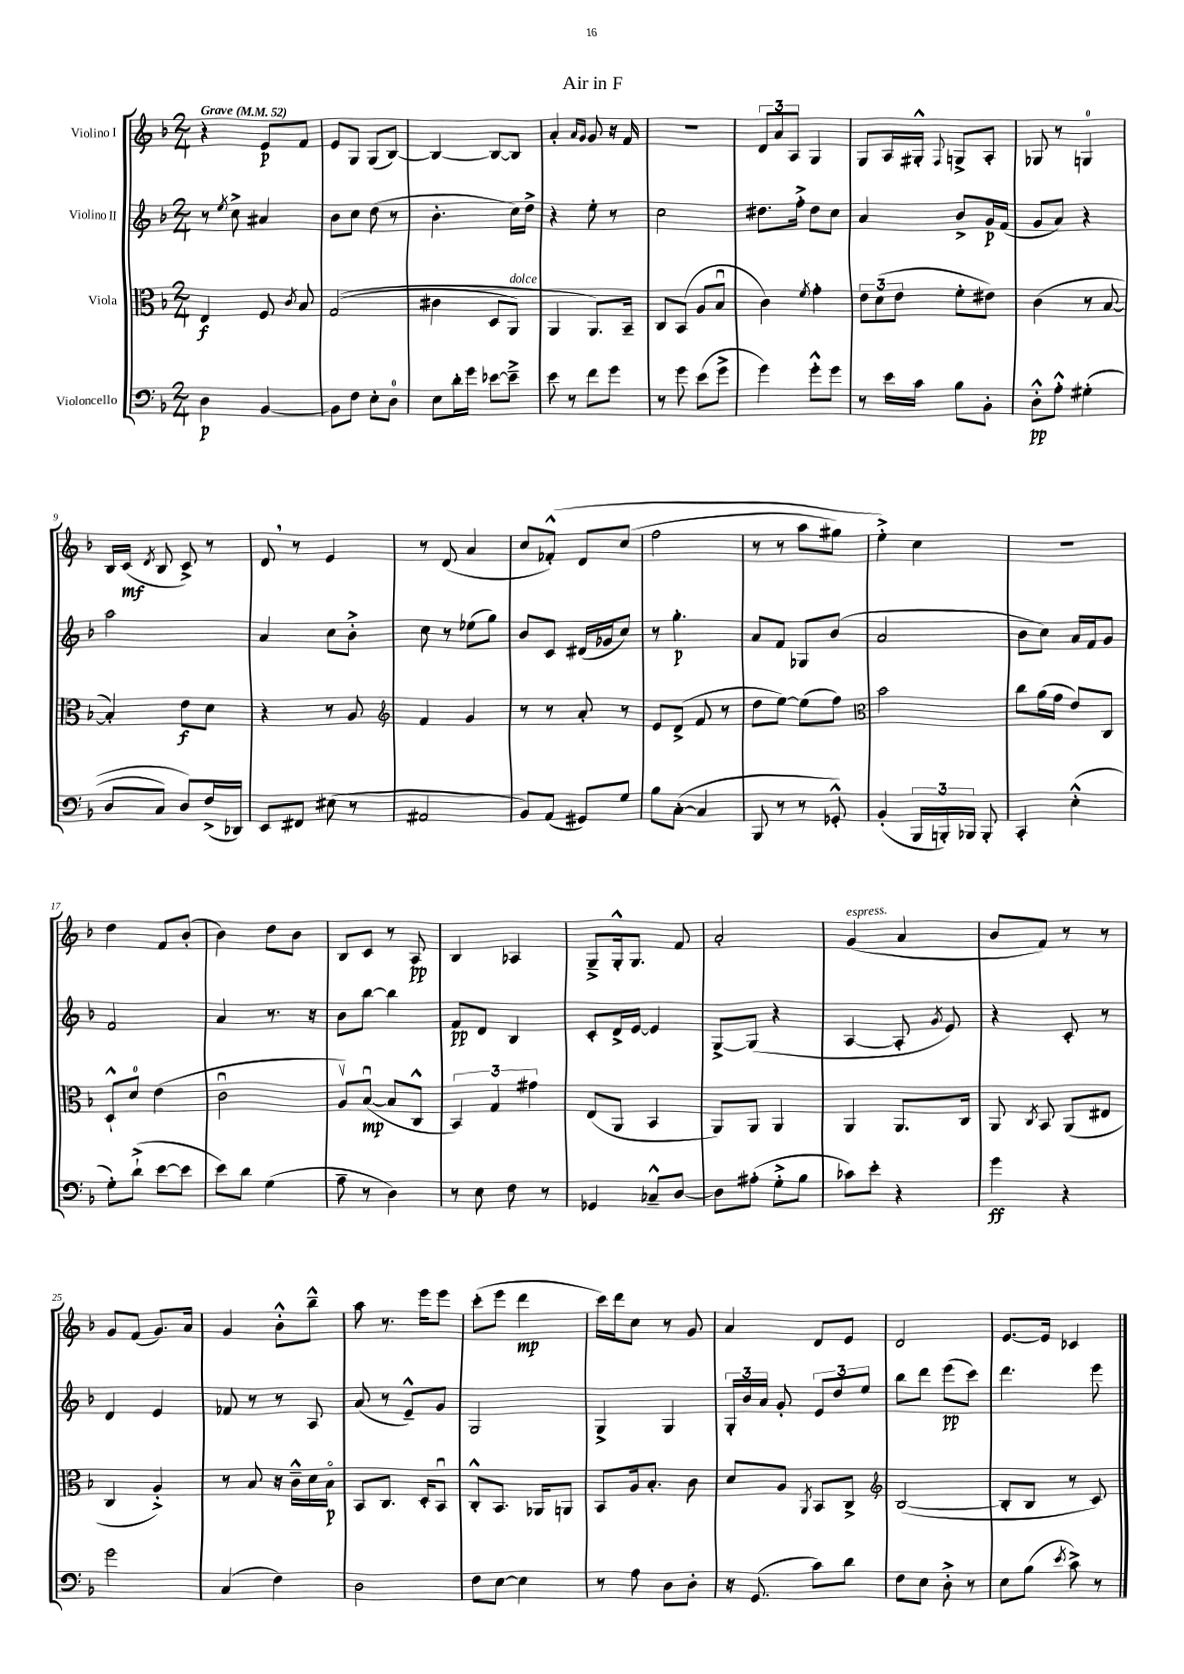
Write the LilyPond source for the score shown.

\header { title = "Air in F" }
<<
\new StaffGroup <<
\new Staff = "s0" \with { instrumentName = "Violino I" } {
    \clef treble \key f \major \numericTimeSignature \time 2/4 \tempo "Grave" 4 = 52
    \autoBeamOff r4 e'8[\p f'8] |
    e'8[ g8] g8[( bes8]~) |
    bes4~ bes8[~ bes8] |
    a'4-. \grace { a'16[ g'16] } g'8 r16 f'16 |
    r2 |
    \tuplet 3/2 { d'8[ a'8 a8] } g4 |
    g8[ a16 gis16]-.-^ \appoggiatura { f8 } g8[-> a8]-. |
    ges8 r8 g4-0 |
    bes16[ c'16]\mf( \acciaccatura { d'8 } bes8 c'8->) r8 |
    d'8 \breathe r8 e'4 |
    r8 d'8( a'4 |
    c''8[ fes'8]-.-^)\( d'8[ c''8]( |
    f''2 |
    r8 r8 a''8[ gis''8]) |
    e''4-.->\) c''4 |
    r2 |
    d''4 f'8[ bes'8]-.( |
    bes'4) d''8[ bes'8] |
    bes8[ c'8] r8 a8\pp |
    bes4 aes4 |
    g8[---> g16-.-^ g8.] f'8 |
    a'2-. |
    g'4^\markup { \italic "espress." }( a'4 |
    bes'8[ f'8]) r8 r8 |
    g'8[ f'8]( g'8.[) a'16] |
    g'4 bes'8[-.-^ bes''8]---^ |
    a''8 r8. e'''16[ e'''8] |
    c'''8[-.( e'''8] d'''4\mp |
    c'''16[) d'''16 c''8] r8 g'8 |
    a'4 d'8[ e'8] |
    d'2 |
    e'8.[~ e'16] ces'4 \bar "|." |
}
\new Staff = "s1" \with { instrumentName = "Violino II" } {
    \clef treble \key f \major \numericTimeSignature \time 2/4
    \autoBeamOff r8 \acciaccatura { e''8 } c''8-> ais'4 |
    bes'8[ c''8] d''8( r8 |
    bes'4.-. c''16[) d''16]-> |
    r4 e''8-. r8 |
    c''2 |
    dis''8.[ f''16]-.-> dis''8[ c''8] |
    a'4 bes'8[-> g'16\p f'16]( |
    g'8[ a'8]) r4 |
    a''2 |
    a'4 c''8[ bes'8]-.-> |
    c''8 r8 ees''8[( g''8]) |
    bes'8[ c'8] dis'16[( ges'16 c''8]) |
    r8 g''4.-.\p |
    a'8[ f'8] ges8[ bes'8]( |
    a'2 |
    bes'8[ c''8]) a'16[ f'16 g'8] |
    f'2 |
    a'4 r8. r16 |
    bes'8[ bes''8]~ bes''4 |
    f'8[\pp d'8] bes4 |
    c'8[-. d'16-> e'16]~ e'4 |
    g8[~-> g8]( r4 |
    a4~ a8-. \acciaccatura { g'8 } e'8) |
    r4 c'8-. r8 |
    d'4 e'4 |
    fes'8 r8 r8 a8 |
    a'8( r8 e'8[---^) g'8] |
    g2 |
    g4-> g4 |
    \tuplet 3/2 { g16[-. bes'16 a'16] } g'8-. \tuplet 3/2 { e'8[ d''8 e''8] } |
    bes''8[ d'''8] e'''8[\pp( c'''8]) |
    d'''4. e'''8 \bar "|." |
}
\new Staff = "s2" \with { instrumentName = "Viola" } {
    \clef alto \key f \major \numericTimeSignature \time 2/4
    \autoBeamOff e4\f f8 \acciaccatura { c'8 } bes8 |
    g2(\( |
    cis'4 d8[ a,8]^\markup { \italic "dolce" }) |
    a,4 a,8.[\) bes,16]-- |
    c8[ bes,8]( a8[ bes8]\downbow |
    c'4) \acciaccatura { f'8 } g'4-. |
    \tuplet 3/2 { e'8[ d'8( e'8] } f'8[-. eis'8]) |
    c'4( r8 bes8~ |
    bes4-.) e'8[\f d'8] |
    r4 r8 a8 |
    \clef treble f'4 g'4 |
    r8 r8 a'8-. r8 |
    e'8[ d'8]->( f'8 r8 |
    d''8[ e''8]~) e''8[( f''8]) |
    \clef alto bes'2 |
    c''8[ a'16( g'16] e'8[) c8] |
    d8[-!-^ d'8]-0 e'4( |
    c'2\downbow |
    a8[\upbow) bes8]~\downbow\mp( bes8[ c8]-^ |
    \tuplet 3/2 { bes,4) g4 gis'4 } |
    e8[( a,8] bes,4 |
    a,8[) a,8] a,4 |
    a,4 a,8.[ c16] |
    a,8 \acciaccatura { c8 } bes,8 a,8[( eis8] |
    c4 a4-.->) |
    r8 bes8 r16 c'16[---^ d'16 bes16]\flageolet\p |
    bes,8[ c8.] d16[-. bes,8]\downbow |
    c8[-.-^ bes,8.] aes,16[ a,8] |
    bes,8[ a16 bes8.]-. c'8 |
    d'8[ a8] \acciaccatura { a,8 } bes,8[ c8]-> |
    \clef treble bes2~( |
    bes8[-. bes8] r8 c'8) \bar "|." |
}
\new Staff = "s3" \with { instrumentName = "Violoncello" } {
    \clef bass \key f \major \numericTimeSignature \time 2/4
    \autoBeamOff d4\p bes,4~ |
    bes,8[ f8] e8[-. d8]-0 |
    e8[ d'16-. g'16] ees'8[~ ees'8]---> |
    e'8 r8 f'8[ g'8] |
    r8 g'8 e'8[( g'8]-> |
    g'4) g'8[-.-^ g'8] |
    r8 e'16[ c'16] bes8[ bes,8]-. |
    d8[-.-^\pp a8]-.-^ gis4-.(\( |
    d8[ c8]) d8[\) f16->( des,16]) |
    e,8[ fis,8] eis8( r8 |
    ais,2 |
    bes,8[) a,8]( gis,8[) g8] |
    bes8[ c8]~-.( c4 |
    bes,,8 r8 r8 ges,8-.-^) |
    bes,4-.( \tuplet 3/2 { bes,,16[ b,,16-.) bes,,16] } bes,,8-. |
    c,4-. e4-.-^( |
    g8[-.) d'8]-!->( e'8[~ e'8] |
    e'8[) d'8] g4( |
    a8-- r8 d4) |
    r8 e8 f8 r8 |
    ges,4 ces8[---^ d8]~ |
    d8[ ais8]-.( g8[-.-> bes8] |
    ces'8[) e'8]-. r4 |
    g'4\ff r4 |
    g'2 |
    c4( f4) |
    d2 |
    f8[ e8]~ e4 |
    r8 a8 d8[ d8]-. |
    r16 g,8.( c'8[) d'8] |
    f8[ e8] d8-.-> r8 |
    e8[ bes8]( \acciaccatura { e'8 } c'8->) r8 \bar "|." |
}
>>
>>
